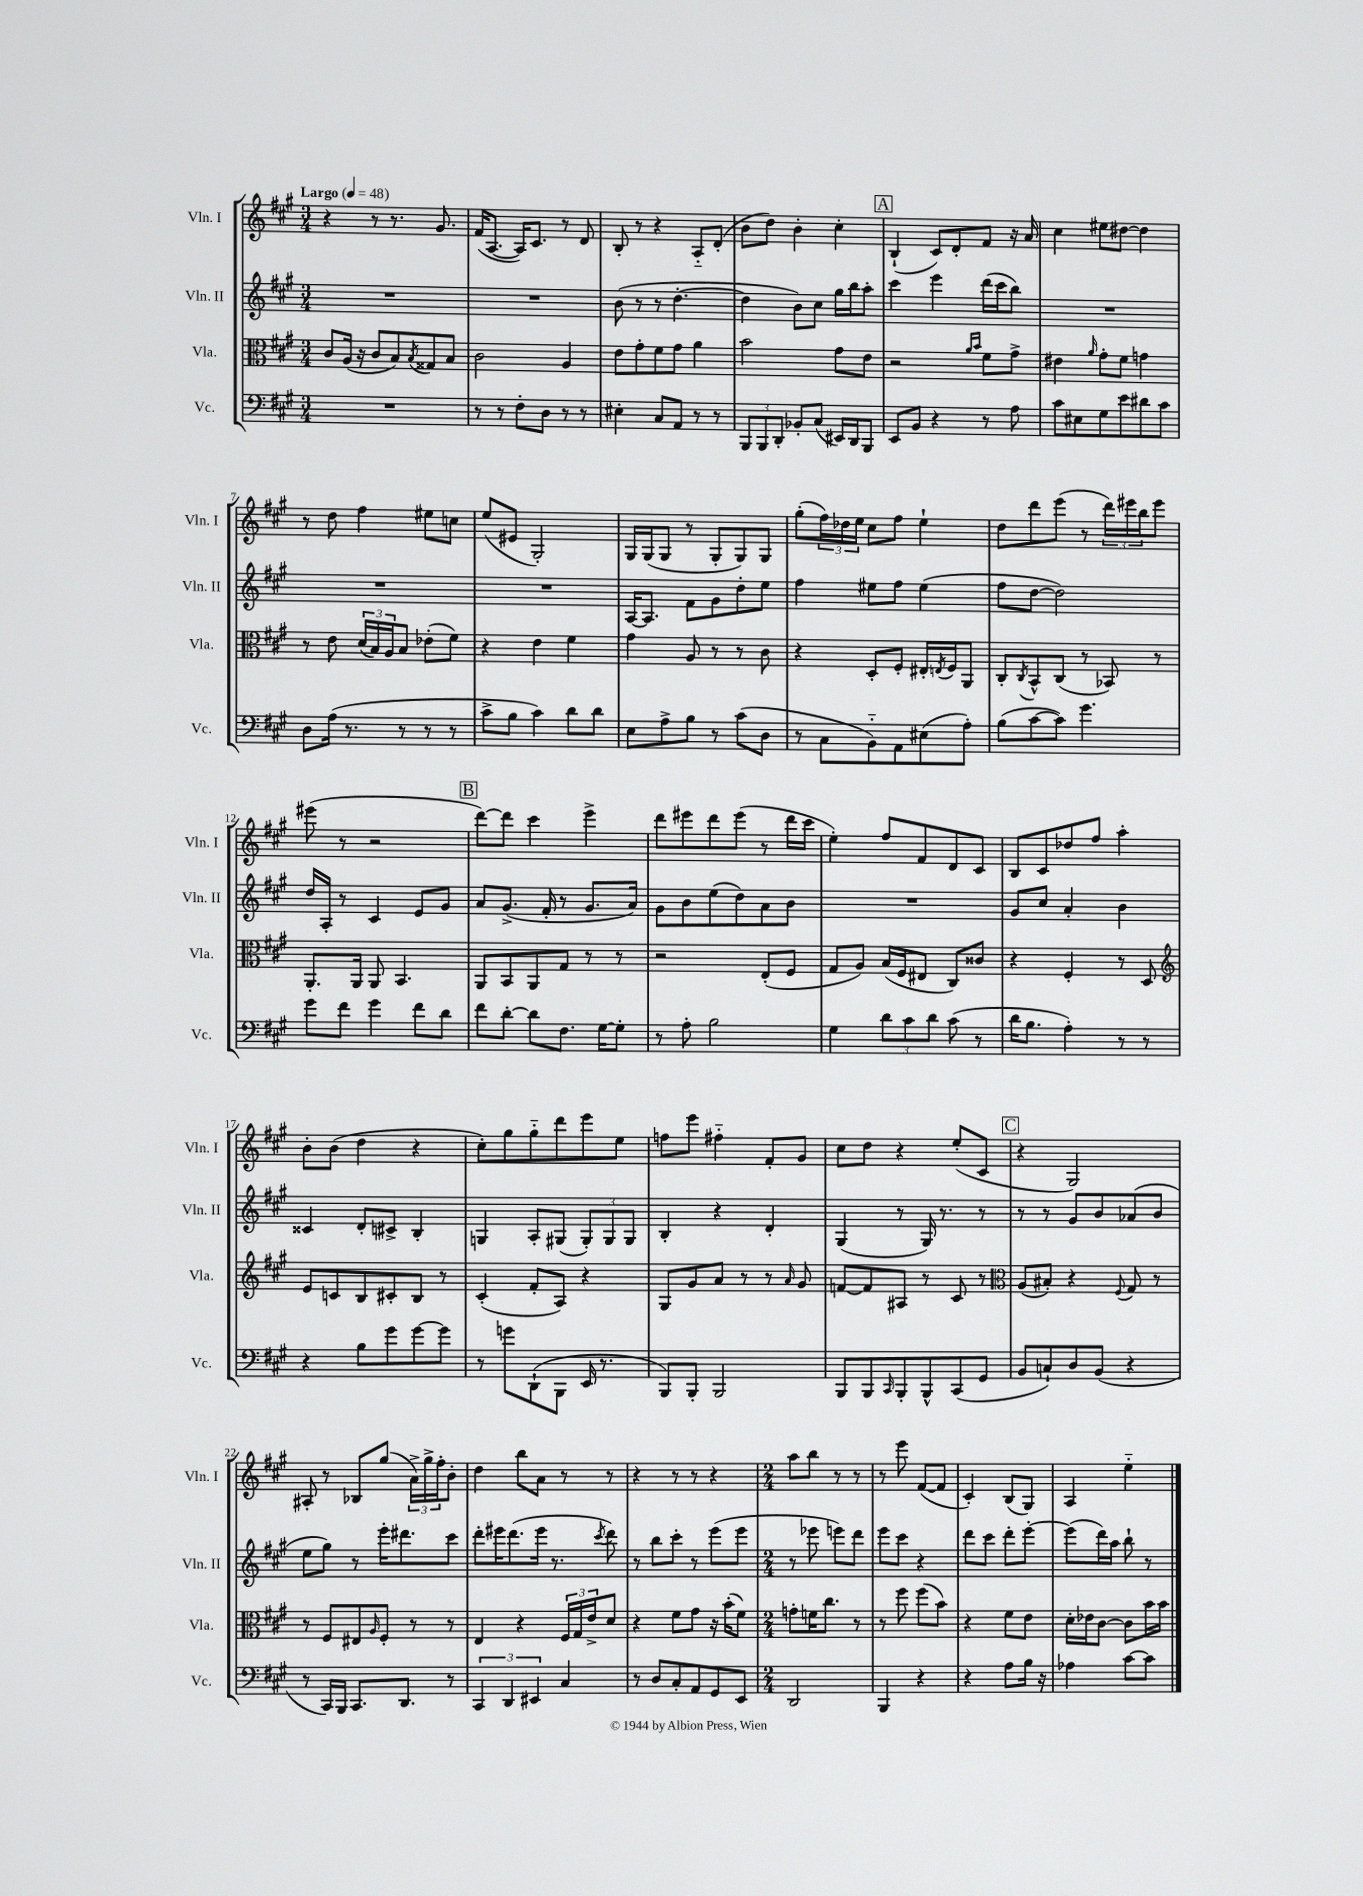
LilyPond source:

<<
\new StaffGroup <<
\new Staff = "s0" \with { instrumentName = "Vln. I" shortInstrumentName = "Vln. I" } {
    \clef treble \key a \major \numericTimeSignature \time 3/4 \tempo "Largo" 4 = 48
    r4 r8 r8. gis'8. |
    fis'16( a8.~ a16) cis'8. r8 d'8 |
    b8-. r8 r4 a8-_ d'8-.( |
    b'8 d''8) b'4-. cis''4-. |
    \mark \markup { \box "A" } b4-!( cis'8) d'8-. fis'8 r16 a'16 |
    cis''4 eis''8 dis''8~ dis''4 |
    r8 d''8 fis''4 eis''8 c''8 |
    e''8( eis'8 gis2-.) |
    gis16 gis16( gis8 r8 gis8-. gis8) gis8 |
    gis''8-.( \tuplet 3/2 { fis''16) des''16 e''16 } cis''8 fis''8 e''4-! |
    d''8 d'''8 e'''8( r8 \tuplet 3/2 { d'''16) eis'''16 b''16 } eis'''8 |
    eis'''8( r8 r2 |
    \mark \markup { \box "B" } d'''8~) d'''8 cis'''4 e'''4-> |
    d'''8 eis'''8 d'''8 eis'''8( r8 d'''16 cis'''16 |
    e''4-.) fis''8 fis'8 d'8 cis'8 |
    b8 cis'8 des''8 fis''8 a''4-. |
    b'8-. b'8( d''4 r4 |
    cis''8-.) gis''8 gis''8-_ d'''8 e'''8 e''8 |
    f''8 e'''8 fis''4-_ fis'8-. gis'8 |
    cis''8 d''8 r4 e''8-.( cis'8 |
    \mark \markup { \box "C" } r4 gis2) |
    ais8-. r8 bes8 gis''8( \tuplet 3/2 { a'16->) gis''16-> fis''16-. } b'8-. |
    d''4 b''8 a'8 r8 r8 |
    r4 r8 r8 r4 |
    \numericTimeSignature \time 2/4 a''8 b''8 r8 r8 |
    r8 e'''8 fis'8~( fis'8 |
    cis'4-.) b8( gis8) |
    a4 e''4-_ \bar "|." |
}
\new Staff = "s1" \with { instrumentName = "Vln. II" shortInstrumentName = "Vln. II" } {
    \clef treble \key a \major \numericTimeSignature \time 3/4
    R2. |
    R2. |
    b'8( r8 r8 d''4.~-. |
    d''4 b'8) cis''8 gis''16 b''16 a''8-. |
    \mark \markup { \box "A" } cis'''4 e'''4 d'''16( cis'''16 b''8) |
    R2. |
    R2. |
    R2. |
    a16~ a8. fis'8 gis'8 d''8-. e''8 |
    fis''4 eis''8 fis''8 eis''4( |
    fis''8 d''8~ d''2) |
    d''16 a16-. r8 cis'4 e'8 gis'8 |
    \mark \markup { \box "B" } a'8 gis'8.->( fis'16-. r8 gis'8. a'16) |
    gis'8 b'8 e''8( d''8) a'8 b'8 |
    R2. |
    gis'8 cis''8 a'4-. b'4 |
    cisis'4 d'8-. cis'8-> b4-. |
    g4 a8-. gis8( \tuplet 3/2 { gis8-.) gis8 gis8 } |
    b4-. r4 d'4-. |
    gis4( r8 gis16) r8. r8 |
    \mark \markup { \box "C" } r8 r8 gis'8 b'8 aes'8( b'8 |
    e''8 gis''8) r8 e'''16-. dis'''8. cis'''8 |
    d'''8-. eis'''16 d'''8.( eis'''16 r8. \acciaccatura { cis'''8 } d'''8) |
    r8 b''8 cis'''8-. r8 e'''8( e'''8 |
    \numericTimeSignature \time 2/4 r8 ees'''8 e'''8) d'''8 |
    e'''8 cis'''8 r4 |
    d'''8 cis'''8 d'''8-. e'''8~-. |
    e'''8( d'''16) a''16 b''8-! r8 \bar "|." |
}
\new Staff = "s2" \with { instrumentName = "Vla." shortInstrumentName = "Vla." } {
    \clef alto \key a \major \numericTimeSignature \time 3/4
    cis'8 a16( r16 cis'8 b8) \acciaccatura { b8 } gisis8 b8 |
    cis'2 a4 |
    e'8 gis'8-. fis'8 gis'8 a'4 |
    b'2 gis'8 e'8 |
    \mark \markup { \box "A" } r2 \grace { a'16 b'16 } fis'8 gis'8-> |
    eis'4 \grace { a'16 } gis'8-. fis'8 g'4 |
    r8 e'8 \tuplet 3/2 { d'16( b16) a16 } b8 ees'8-.( fis'8) |
    r4 e'4 fis'4 |
    gis'4 a8 r8 r8 cis'8 |
    r4 d8-. fis8-. eis16-. \acciaccatura { e8 } fis16 a,8 |
    cis8-. \acciaccatura { cis8 } b,8-^ cis8( r8 bes,8) r8 |
    a,8.-. a,16 a,8 b,4. |
    \mark \markup { \box "B" } a,8 b,8 a,8 gis8 r8 r8 |
    r2 e8-.( fis8 |
    gis8 a8) b16( fis16 eis8 cis8) cisis'8 |
    r4 fis4-. r8 d8 |
    \clef treble e'8 c'8 b8 cis'8-. b8 r8 |
    cis'4-.( fis'8-. a8) r4 |
    gis8 gis'8 a'8 r8 r8 \grace { a'16 } gis'8 |
    f'8~ f'8 ais8 r8 cis'8 r8 |
    \mark \markup { \box "C" } \clef alto a8( bis8-.) r4 \appoggiatura { fis8 } gis8 r8 |
    r8 fis8 eis8 \grace { a16 } fis8-. r8 r8 |
    e4 r4 \tuplet 3/2 { fis16 gis16 e'16-> } d'8 |
    r4 fis'8 gis'8 r16 b'16-.( fis'8) |
    \numericTimeSignature \time 2/4 g'8-. f'16 cis''8. r8 |
    r8 fis''8 fis''8( b'8) |
    r4 fis'8 e'8 |
    d'16-. ees'16 cis'8~ cis'8 b'16 b'16 \bar "|." |
}
\new Staff = "s3" \with { instrumentName = "Vc." shortInstrumentName = "Vc." } {
    \clef bass \key a \major \numericTimeSignature \time 3/4
    R2. |
    r8 r8 fis8-. d8 r8 r8 |
    eis4-. cis8 a,8 r8 r8 |
    \tuplet 3/2 { b,,8 b,,8 d,8-. } bes,8-. cis8( eis,16) d,16 b,,8 |
    \mark \markup { \box "A" } e,8 b,8 r4 r8 a8 |
    cis'8 eis8 gis8 e'8 dis'8 cis'8 |
    d8 a16( r8. r8 r8 r8 |
    cis'8-> b8 cis'4) d'8 d'8 |
    e8 a8-> b8 r8 cis'8( d8 |
    r8 cis8 b,8-_) a,8 eis8( a8-.) |
    b8( cis'8~ cis'8) gis'4. |
    gis'8 fis'8 gis'4 fis'8 d'8 |
    \mark \markup { \box "B" } fis'8 d'8~-. d'8 fis8. gis16~ gis8-. |
    r8 a8-. b2 |
    gis4 \tuplet 3/2 { d'8 cis'8 d'8 } cis'8( r8 |
    d'16 b8. a4-.) r8 r8 |
    r4 b8 gis'8 gis'8~ gis'8 |
    r8 g'8 d,8-!( b,,8 e,16 r8. |
    b,,8) b,,8-. b,,2 |
    b,,8 b,,8 \grace { cis,16 } b,,8-. b,,8-^ cis,8( gis,8 |
    \mark \markup { \box "C" } b,8 c8-!) d8 b,8( r4 |
    r8 cis,16) b,,16 cis,8. d,8. r8 |
    \tuplet 3/2 { cis,4 d,4 eis,4 } cis4 |
    r8 d8 cis8-. a,8 gis,8 e,8 |
    \numericTimeSignature \time 2/4 d,2 |
    b,,4 r4 |
    r4 a8 b16 r16 |
    aes4 cis'8~ cis'8 \bar "|." |
}
>>
>>
